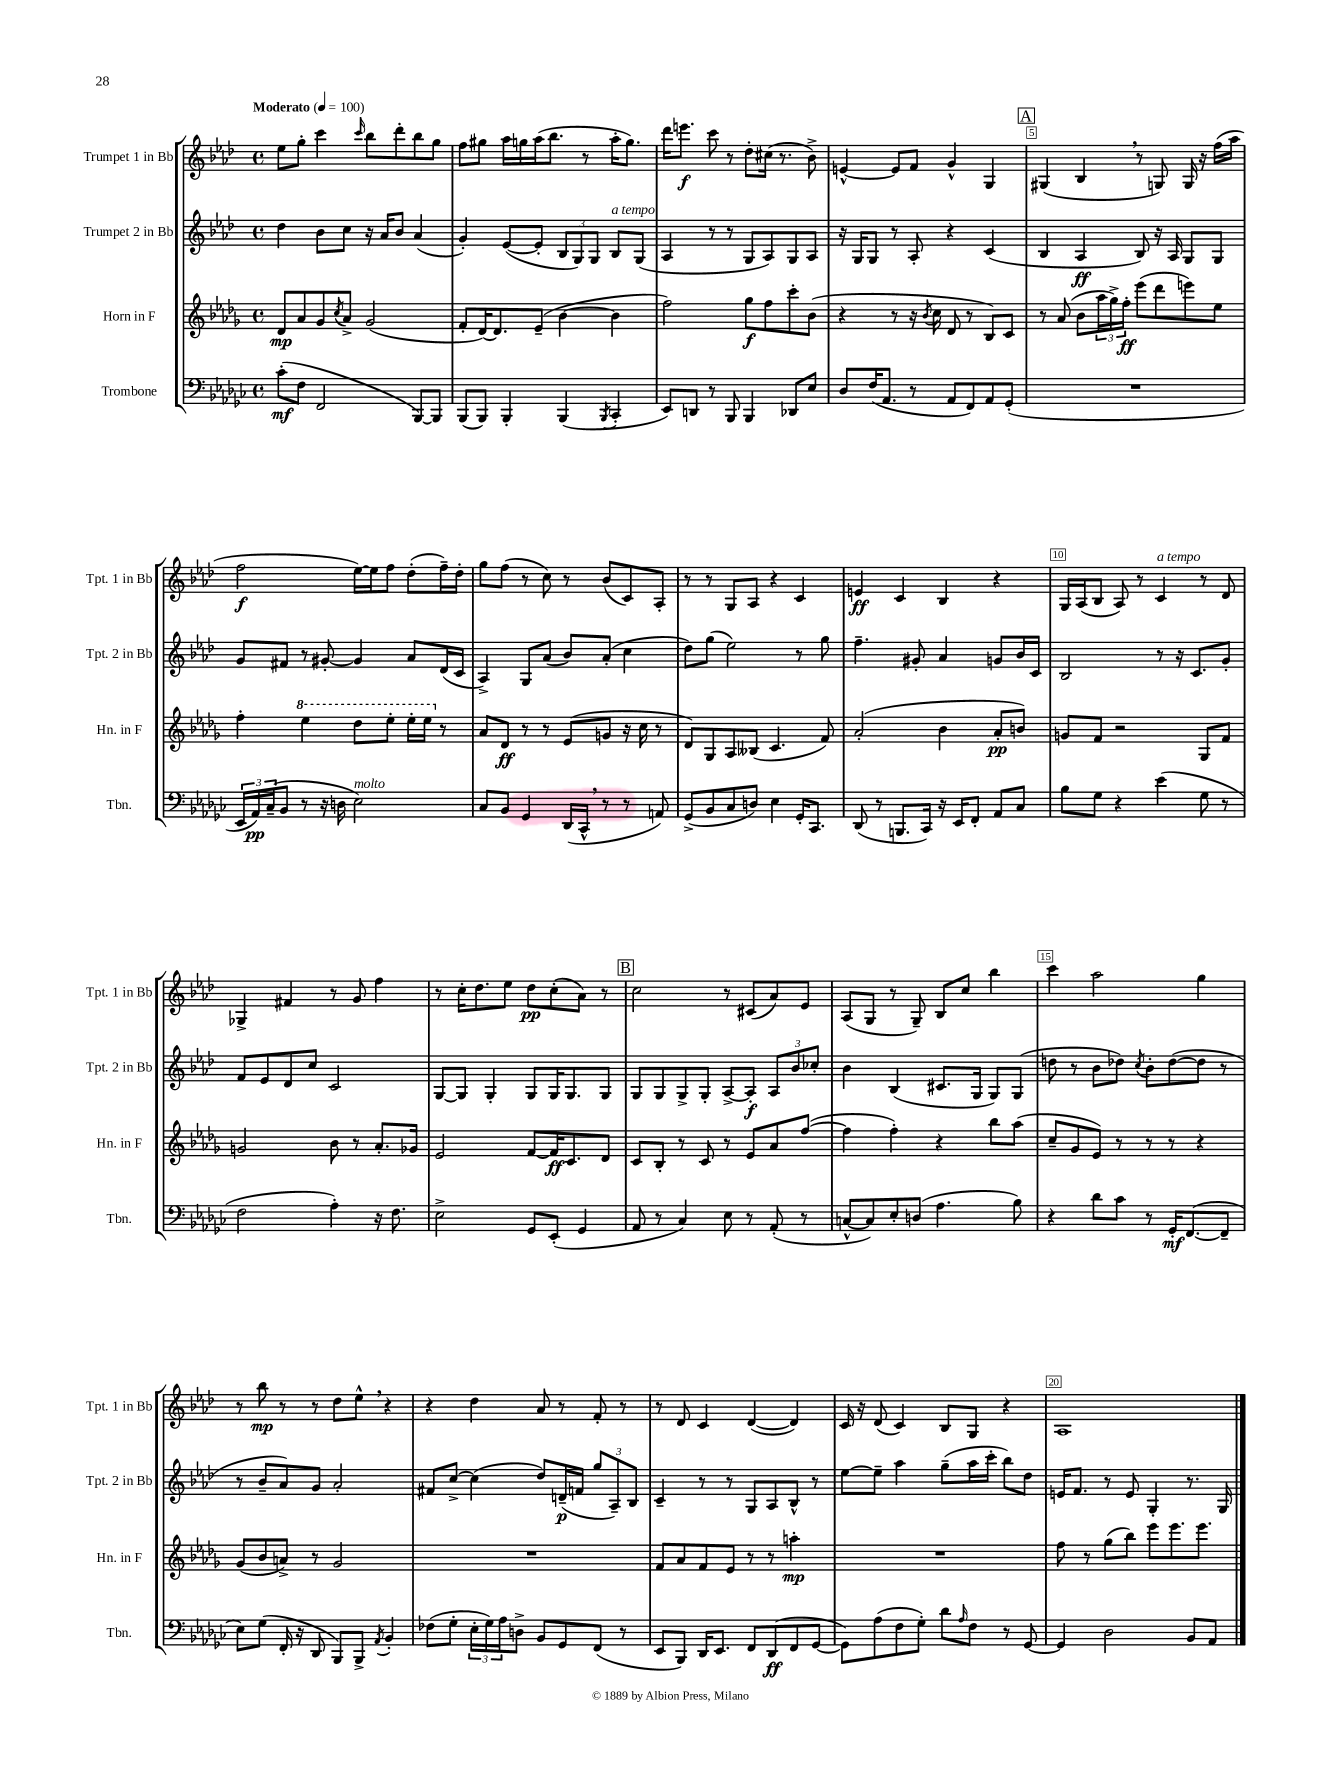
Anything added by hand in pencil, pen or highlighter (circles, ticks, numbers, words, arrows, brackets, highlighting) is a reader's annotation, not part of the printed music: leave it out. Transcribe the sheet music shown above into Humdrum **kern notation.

**kern	**dynam	**kern	**dynam	**kern	**dynam	**kern	**dynam
*part4	*part4	*part3	*part3	*part2	*part2	*part1	*part1
*staff4	*staff4	*staff3	*staff3	*staff2	*staff2	*staff1	*staff1
*I"Trombone	*	*I"Horn in F	*	*I"Trumpet 2 in Bb	*	*I"Trumpet 1 in Bb	*
*I'Tbn.	*	*I'Hn. in F	*	*I'Tpt. 2 in Bb	*	*I'Tpt. 1 in Bb	*
*clefF4	*	*clefG2	*	*clefG2	*	*clefG2	*
*k[b-e-a-d-g-c-]	*	*k[b-e-a-d-g-]	*	*k[b-e-a-d-]	*	*k[b-e-a-d-]	*
*M4/4	*	*M4/4	*	*M4/4	*	*M4/4	*
*met(c)	*	*met(c)	*	*met(c)	*	*met(c)	*
*MM100	*	*MM100	*	*MM100	*	*MM100	*
=1	=1	=1	=1	=1	=1	=1	=1
!	!	!	!	!	!	!LO:TX:a:B:t=Moderato	!
(8c-'\L	mf	8d-/L	mp	4dd-\	.	8ee-\L	.
8F\J	.	8a-/	.	.	.	8gg'\J	.
2FF/	.	8g-/	.	8b-\L	.	4ccc\	.
.	.	8qcc/	.	.	.	.	.
.	.	8a-^/J	.	8cc\J	.	.	.
.	.	.	.	.	.	16qqccc/	.
.	.	(2g-/	.	16r	.	8bb-\L	.
.	.	.	.	16a-/KL	.	.	.
.	.	.	.	8b-/J	.	8ddd-'\	.
[8BBB-/L)	.	.	.	(4a-/	.	8bb-\	.
8BBB-/J]	.	.	.	.	.	8gg\J	.
=2	=2	=2	=2	=2	=2	=2	=2
(8BBB-/L	.	8f'/L	.	4g'/)	.	8ff\L	.
8BBB-/J)	.	[16d-/K)	.	.	.	8gg#X\J	.
.	.	8.d-/]	.	.	.	.	.
4BBB-'/	.	.	.	([8e-/L	.	16aa-\LL	.
.	.	.	.	.	.	16ggn\	.
.	.	(8e-~/J	.	8e-'/J]	.	(16aa-\J	.
.	.	.	.	.	.	8.bb-\J	.
(4BBB-/	.	[4b-\	.	12B-/L	.	.	.
.	.	.	.	12G/)	.	.	.
.	.	.	.	.	.	8r	.
.	.	.	.	12G/J	.	.	.
8qBBB-/	.	.	.	.	.	.	.
!	!	!	!	!LO:TX:a:i:t=a tempo	!	!	!
4CC-'/	.	4b-\]	.	8B-/L	.	16aa-'\KL	.
.	.	.	.	.	.	8.gg\J)	.
.	.	.	.	(8G/J	.	.	.
=3	=3	=3	=3	=3	=3	=3	=3
8EE-/L)	.	2ff\)	.	4A-/	.	16ddd-\KL	.
.	.	.	.	.	.	8.eeen\J	f
8DDn/J	.	.	.	.	.	.	.
8r	.	.	.	8r	.	8ccc\	.
8BBB-/	.	.	.	8r	.	8r	.
4BBB-/	.	8gg-\L	f	8G/L	.	8dd-'\L	.
.	.	8ff\	.	8A-/)	.	(16cc#X\Jk	.
.	.	.	.	.	.	8.r	.
8DD-X/L	.	8ccc'\	.	8G/	.	.	.
8E-/J	.	(8b-\J	.	8A-/J	.	8b-^\)	.
=4	=4	=4	=4	=4	=4	=4	=4
8D-/L	.	4r	.	16r	.	[4en^^/	.
.	.	.	.	16G/KL	.	.	.
(16F/K	.	.	.	8G/J	.	.	.
8.AA-/J	.	.	.	.	.	.	.
.	.	8r	.	8r	.	8e/L]	.
8r	.	16r	.	8A-'/	.	8f/J	.
.	.	8qb-/	.	.	.	.	.
.	.	16cc\	.	.	.	.	.
8AA-/L	.	8d-/	.	4r	.	4g^^/	.
8FF/)	.	8r	.	.	.	.	.
8AA-/	.	8B-/L)	.	(4c/	.	4G/	.
(8GG-'/J	.	8c/J	.	.	.	.	.
!!LO:REH:place=s1:t=A
=5	=5	=5	=5	=5	=5	=5	=5
1r	.	8r	.	4B-/	.	(4G#X/	.
.	.	(8a-/	.	.	.	.	.
.	.	8b-\L	.	4A-/	ff	4B-,/	.
.	.	24aa-\L	.	.	.	.	.
.	.	24gg-^\)	.	.	.	.	.
.	.	24ff'\JJ	ff	.	.	.	.
.	.	(8eee-\L	.	8B-/)	.	8r	.
.	.	8ddd-\	.	16r	.	8Gn/)	.
.	.	.	.	16A-/	.	.	.
.	.	8eeen\)	.	8G/L	.	16G/	.
.	.	.	.	.	.	16r	.
.	.	8ee-\J	.	8G/J	.	(16ff\LL	.
.	.	.	.	.	.	16aa-\JJ	.
!!LO:LB:g=z
=6	=6	=6	=6	=6	=6	=6	=6
24EE-/LL	.	4ff'\	.	8g/L	.	2ff\	f
24AA-/)	pp	.	.	.	.	.	.
(24C-~/J	.	.	.	.	.	.	.
8BB-/J	.	.	.	8f#X/J	.	.	.
*	*	*8va	*	*	*	*	*
8r	.	4eee-\	.	8r	.	.	.
16r	.	.	.	[8g#X'/	.	.	.
16Dn\	.	.	.	.	.	.	.
!LO:TX:a:i:t=molto	!	!	!	!	!	!	!
2E-\)	.	8ddd-\L	.	4g#/]	.	[16ee-\LL)	.
.	.	.	.	.	.	16ee-\J]	.
.	.	8eee-'\J	.	.	.	8ff\J	.
.	.	16eee-'\LL	.	8a-/L	.	(8dd-'\L	.
.	.	16eee-\JJ	.	.	.	.	.
*	*	*X8va	*	*	*	*	*
.	.	8r	.	(16d-/L	.	16ff~\L)	.
.	.	.	.	16c/JJ	.	16dd-'\JJ	.
=7	=7	=7	=7	=7	=7	=7	=7
8C-/L	.	8a-/L	.	4A-^/)	.	8gg\L	.
8BB-/J	.	8d-/J	ff	.	.	(8ff\J	.
4GG-/	.	8r	.	8G/L	.	8r	.
.	.	8r	.	(8a-/J	.	8cc\)	.
(16DD-/LL	.	(8e-/L	.	8b-/L)	.	8r	.
16CC-^^,/JJ	.	.	.	.	.	.	.
8r	.	8gn/J	.	(8a-'/J	.	(8b-/L	.
8r	.	16r	.	4cc\	.	8c/)	.
.	.	16cc\	.	.	.	.	.
8AAn/)	.	8r	.	.	.	8A-'/J	.
=8	=8	=8	=8	=8	=8	=8	=8
(8GG-^/L	.	8d-/L)	.	8dd-\L)	.	8r	.
8BB-/	.	8G-/	.	(8gg\J	.	8r	.
8C-/	.	8A-/	.	2ee-\)	.	8G/L	.
8Dn/J)	.	(8B--X/J	.	.	.	8A-/J	.
4E-\	.	4.c/	.	.	.	4r	.
16GG-'/KL	.	.	.	8r	.	4c/	.
8.CC-/J	.	.	.	.	.	.	.
.	.	8f/)	.	8gg\	.	.	.
=9	=9	=9	=9	=9	=9	=9	=9
(8DD-/	.	(2a-'/	.	4.ff~\	.	4en/	ff
8r	.	.	.	.	.	.	.
8.BBBn/L	.	.	.	.	.	4c/	.
.	.	.	.	8g#X'/	.	.	.
16CC-/Jk)	.	.	.	.	.	.	.
16r	.	4b-\	.	4a-/	.	4B-/	.
16EE-/KL	.	.	.	.	.	.	.
8FF'/J	.	.	.	.	.	.	.
8AA-/L	.	8a-'/L	pp	8gn/L	.	4r	.
8C-/J	.	8bn/J)	.	16b-/L	.	.	.
.	.	.	.	16c/JJ	.	.	.
=10	=10	=10	=10	=10	=10	=10	=10
8B-\L	.	8gn/L	.	2B-/	.	16G/LL	.
.	.	.	.	.	.	(16A-/J	.
8G-\J	.	8f/J	.	.	.	8B-/J	.
4r	.	2r	.	.	.	8A-/)	.
.	.	.	.	.	.	8r	.
!	!	!	!	!	!	!LO:TX:a:i:t=a tempo	!
(4e-\	.	.	.	8r	.	4c/	.
.	.	.	.	16r	.	.	.
.	.	.	.	8.c/L	.	.	.
8G-\	.	8G-/L	.	.	.	8r	.
8r	.	8f/J	.	8g'/J	.	8d-/	.
!!LO:LB:g=z
=11	=11	=11	=11	=11	=11	=11	=11
2F\	.	2gn/	.	8f/L	.	4G-X^/	.
.	.	.	.	8e-/	.	.	.
.	.	.	.	8d-/	.	4f#X/	.
.	.	.	.	8cc/J	.	.	.
4A-'\)	.	8b-\	.	2c/	.	8r	.
.	.	8r	.	.	.	8g/	.
16r	.	8.a-'/L	.	.	.	4ff\	.
8.F\	.	.	.	.	.	.	.
.	.	16g-X/Jk	.	.	.	.	.
=12	=12	=12	=12	=12	=12	=12	=12
2E-^\	.	2e-/	.	[8G/L	.	8r	.
.	.	.	.	8G/J]	.	16cc'\KL	.
.	.	.	.	.	.	8.dd-\	.
.	.	.	.	4G'/	.	.	.
.	.	.	.	.	.	8ee-\J	.
8GG-/L	.	[8f/L	.	8G/L	.	8dd-\L	pp
(8EE-'/J	.	16f/K]	ff	16G/K	.	(8cc'\	.
.	.	8.c/	.	8.G/	.	.	.
4GG-/	.	.	.	.	.	8a-\J)	.
.	.	8d-/J	.	8G/J	.	8r	.
!!LO:REH:place=s1:t=B
=13	=13	=13	=13	=13	=13	=13	=13
8AA-/	.	8c/L	.	8G/L	.	2cc\	.
8r	.	8B-'/J	.	8G/	.	.	.
4C-/)	.	8r	.	8G^/	.	.	.
.	.	8c/	.	8G'/J	.	.	.
8E-\	.	8r	.	[8A-^/L	.	8r	.
8r	.	8e-/L	.	8A-'/J]	f	(8c#X/L	.
(8AA-'/	.	8a-/	.	12A-/L	.	8a-/)	.
.	.	.	.	12b-/	.	.	.
8r	.	([8ff/J	.	.	.	8e-/J	.
.	.	.	.	12cc-X'/J	.	.	.
=14	=14	=14	=14	=14	=14	=14	=14
[8Cn^^/L	.	4ff\]	.	4b-\	.	(8A-/L	.
8C/])	.	.	.	.	.	8G/J	.
8E-'/	.	4ff'\)	.	(4B-/	.	8r	.
(8Dn/J	.	.	.	.	.	8G~/)	.
4.A-\	.	4r	.	8.c#X/L	.	8B-/L	.
.	.	.	.	.	.	8cc/J	.
.	.	.	.	16G/Jk	.	.	.
.	.	8bb-\L	.	8G/L)	.	4bb-\	.
8B-\)	.	(8aa-\J	.	(8G/J	.	.	.
=15	=15	=15	=15	=15	=15	=15	=15
4r	.	8cc~/L	.	8ddn\	.	4ccc\	.
.	.	8g-/	.	8r	.	.	.
8d-\L	.	8e-/J)	.	8b-\L	.	2aa-\	.
8c-\J	.	8r	.	8dd-X\J)	.	.	.
.	.	.	.	8qcc/	.	.	.
8r	.	8r	.	8b-'\L	.	.	.
16GG-'/KL	mf	8r	.	([8dd-\	.	.	.
([8.FF/	.	.	.	.	.	.	.
.	.	4r	.	8dd-\J]	.	4gg\	.
8FF~/J]	.	.	.	8r	.	.	.
!!LO:LB:g=z
=16	=16	=16	=16	=16	=16	=16	=16
8E-\L)	.	(8g-/L	.	8r	.	8r	.
(8G-\J	.	8b-/	.	8b-~/L	.	8bb-\	mp
16FF'/	.	8an^/J)	.	8a-/)	.	8r	.
16r	.	.	.	.	.	.	.
8DD-/	.	8r	.	8g/J	.	8r	.
8BBB-/L)	.	2g-/	.	2a-'/	.	8dd-\L	.
8BBB-^/J	.	.	.	.	.	8ee-^^,\J	.
8qAA-/	.	.	.	.	.	.	.
4BB-'/	.	.	.	.	.	4r	.
=17	=17	=17	=17	=17	=17	=17	=17
(8F-X\L	.	1r	.	8f#X/L	.	4r	.
8G-'\J	.	.	.	[8cc^/J	.	.	.
24E-'\LL	.	.	.	(4cc\]	.	4dd-\	.
24G-\)	.	.	.	.	.	.	.
24A-\J	.	.	.	.	.	.	.
8Dn^\J	.	.	.	.	.	.	.
8BB-/L	.	.	.	8dd-/L)	.	8a-/	.
8GG-/	.	.	.	(16dn~/L	p	8r	.
.	.	.	.	16fn/JJ	.	.	.
(8FF/J	.	.	.	12gg/L	.	8f'/	.
.	.	.	.	12A-~/)	.	.	.
8r	.	.	.	.	.	8r	.
.	.	.	.	12B-/J	.	.	.
=18	=18	=18	=18	=18	=18	=18	=18
8EE-/L	.	8f/L	.	4c~/	.	8r	.
8BBB-/J)	.	8a-/	.	.	.	8d-/	.
16DD-/KL	.	8f/	.	8r	.	4c/	.
8.EE-/J	.	.	.	.	.	.	.
.	.	8e-/J	.	8r	.	.	.
8FF/L	.	8r	.	8G/L	.	([4d-/	.
(8DD-/	ff	8r	.	8A-/	.	.	.
8FF/	.	4aan'\	mp	8B-^^/J	.	4d-/])	.
[8GG-/J	.	.	.	8r	.	.	.
=19	=19	=19	=19	=19	=19	=19	=19
8GG-\L])	.	1r	.	[8ee-\L	.	16c/	.
.	.	.	.	.	.	16r	.
(8A-\	.	.	.	8ee-~\J]	.	(8d-/	.
8F\	.	.	.	4aa-\	.	4c/)	.
8G-'\J)	.	.	.	.	.	.	.
8d-\L	.	.	.	(8gg~\L	.	8B-/L	.
16qqA-/	.	.	.	.	.	.	.
8F\J	.	.	.	16aa-\L	.	8G/J	.
.	.	.	.	16ccc'\JJ	.	.	.
8r	.	.	.	8bb-\L)	.	4r	.
[8GG-/	.	.	.	8dd-\J	.	.	.
=20	=20	=20	=20	=20	=20	=20	=20
4GG-/]	.	8ff\	.	16en/KL	.	1A-	.
.	.	.	.	8.f/J	.	.	.
.	.	8r	.	.	.	.	.
2D-\	.	(8gg-\L	.	8r	.	.	.
.	.	8bb-\J)	.	8e/	.	.	.
.	.	8eee-\L	.	4G'/	.	.	.
.	.	8.eee-\	.	.	.	.	.
8BB-/L	.	.	.	8.r	.	.	.
.	.	8.eee-\J	.	.	.	.	.
8AA-/J	.	.	.	.	.	.	.
.	.	.	.	16G/	.	.	.
==	==	==	==	==	==	==	==
*-	*-	*-	*-	*-	*-	*-	*-
